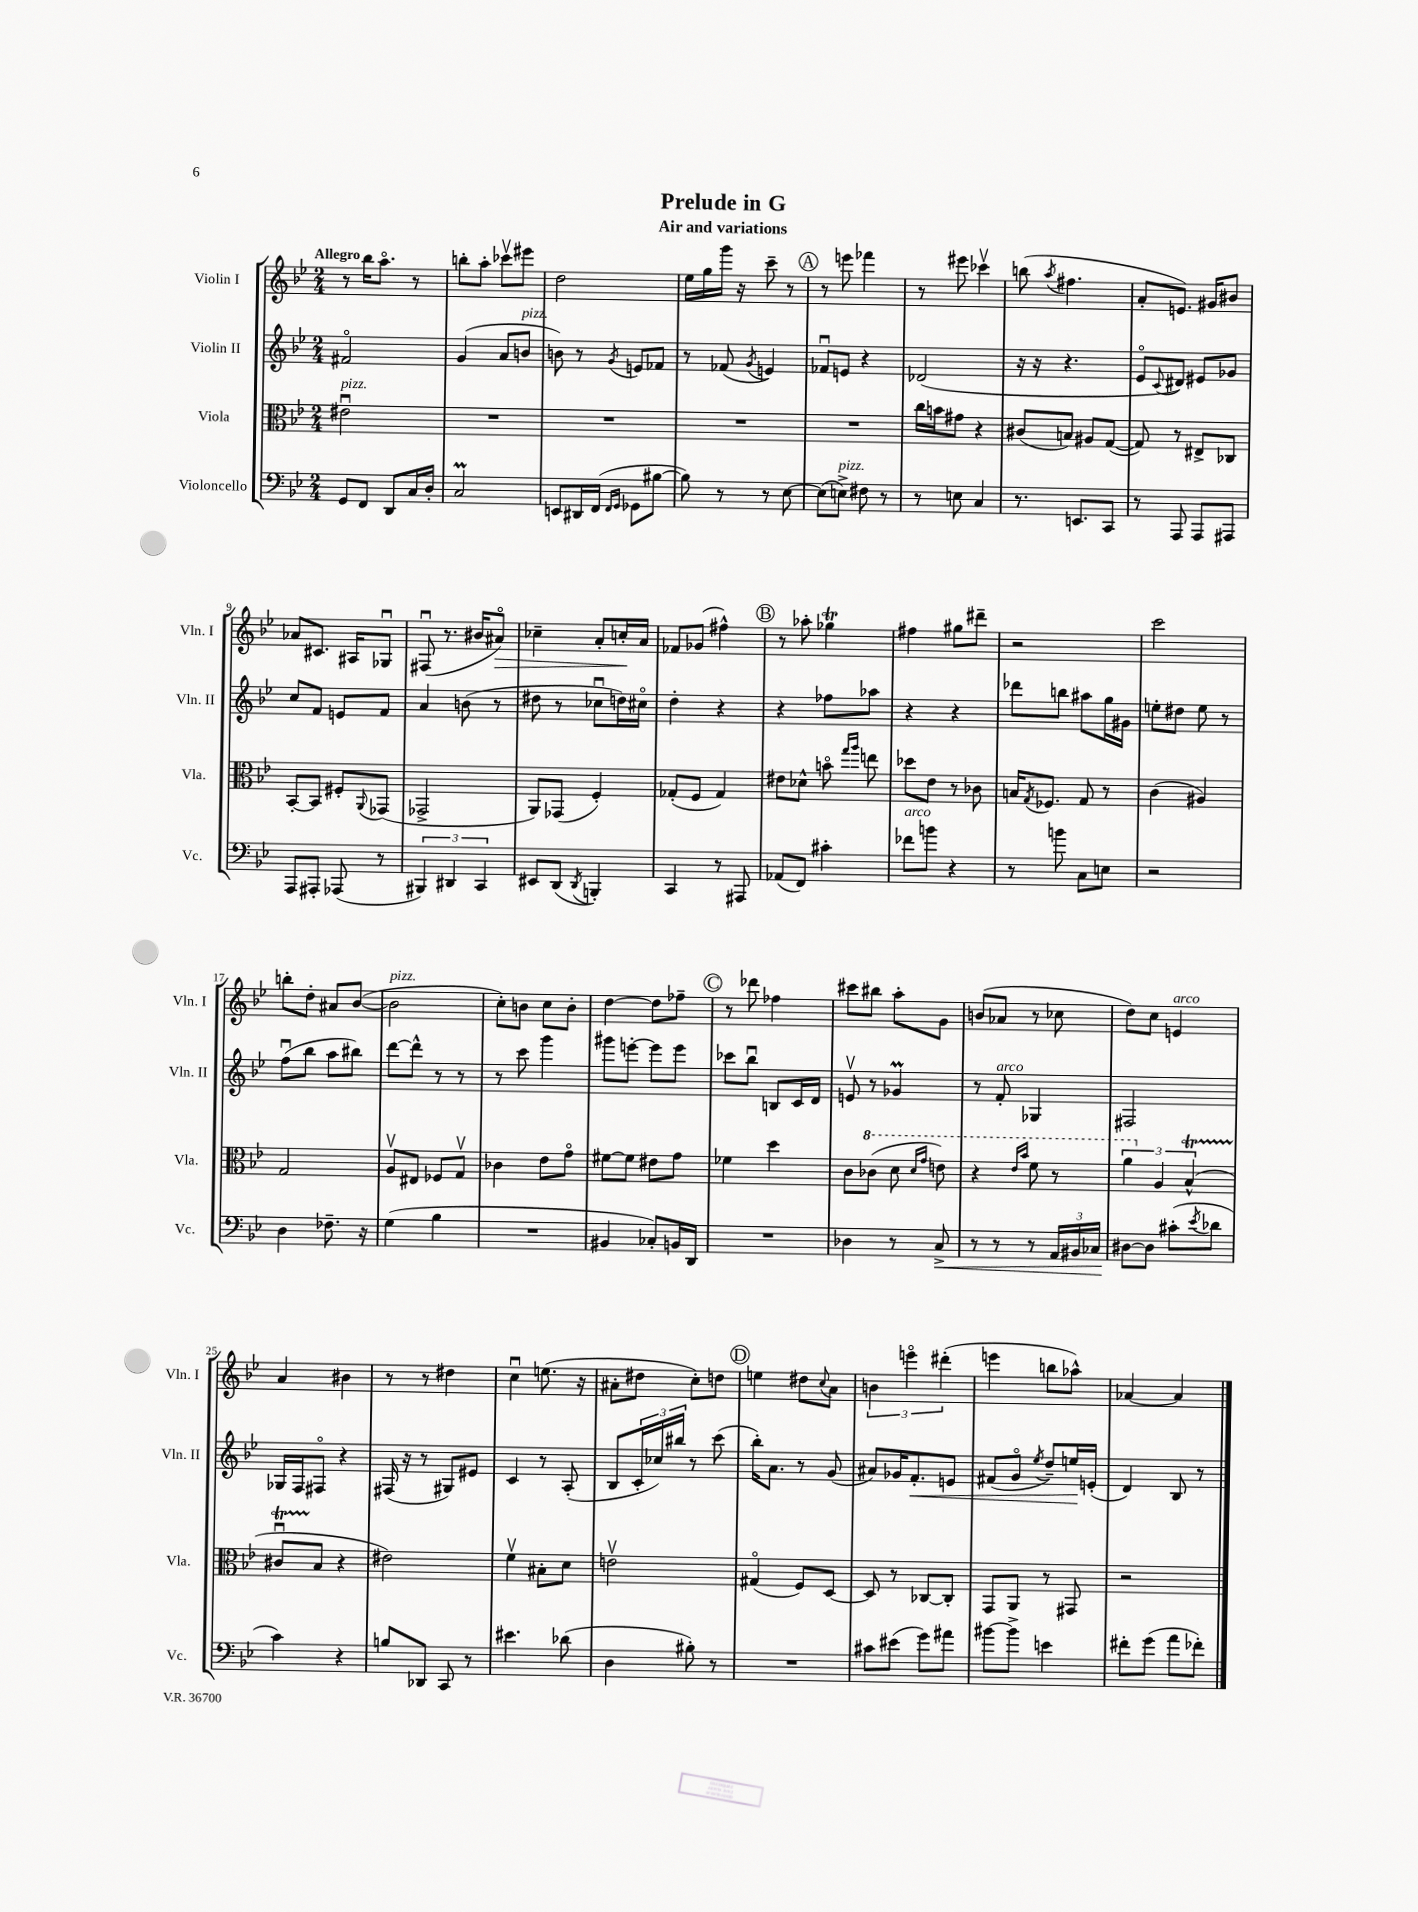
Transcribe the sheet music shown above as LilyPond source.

\header { title = "Prelude in G" subtitle = "Air and variations" }
<<
\new StaffGroup <<
\new Staff = "s0" \with { instrumentName = "Violin I" shortInstrumentName = "Vln. I" } {
    \clef treble \key bes \major \numericTimeSignature \time 2/4 \tempo "Allegro"
    r8 bes''16 a''8.\flageolet r8 |
    b''8-. a''8-. ces'''8\upbow eis'''8 |
    d''2 |
    ees''16 g''16 g'''16 r16 c'''8-- r8 |
    \mark \markup { \circle "A" } r8 e'''8 fes'''4 |
    r8 eis'''8 ces'''4\upbow |
    b''8( \acciaccatura { a''8 } fis''4. |
    a'8-. e'8.) gis'16 bis'8 |
    aes'8 cis'8. ais16 ges8\downbow |
    fis8\downbow( r8. bis'16 ais'8\flageolet\>) |
    ces''4-- a'8-. c''16-.\! a'16 |
    fes'8 ges'8( fis''4-^) |
    \mark \markup { \circle "B" } r8 aes''8-. ges''4\trill |
    fis''4 gis''8 dis'''8-- |
    r2 |
    c'''2 |
    b''8-. d''8-. ais'8 bes'8~( |
    bes'2^\markup { \italic "pizz." } |
    c''8-.) b'8 c''8 b'8-. |
    d''4~ d''8 fes''8-- |
    \mark \markup { \circle "C" } r8 des'''8 fes''4 |
    cis'''8 bis''8 a''8-. g'8 |
    b'8( aes'8 r8 ces''8 |
    d''8) c''8 e'4^\markup { \italic "arco" } |
    a'4 bis'4 |
    r8 r8 dis''4 |
    c''4\downbow e''8.( r16 |
    ais'8-. dis''8 c''8-.) d''8 |
    \mark \markup { \circle "D" } e''4 dis''8 \appoggiatura { c''8 } a'8 |
    \tuplet 3/2 { b'4 e'''4\flageolet dis'''4-.( } |
    e'''4 b''8 aes''8-^) |
    aes'4~ aes'4 \bar "|." |
}
\new Staff = "s1" \with { instrumentName = "Violin II" shortInstrumentName = "Vln. II" } {
    \clef treble \key bes \major \numericTimeSignature \time 2/4
    fis'2\flageolet |
    g'4( a'8 b'8^\markup { \italic "pizz." } |
    b'8) r8 \acciaccatura { g'8 } e'8 fes'8 |
    r8 fes'8( \acciaccatura { g'8 } e'4) |
    \mark \markup { \circle "A" } fes'8\downbow e'8 r4 |
    des'2( |
    r16 r16 r4. |
    ees'8\flageolet \appoggiatura { c'8 } dis'8) eis'8 ges'8 |
    c''8 f'8 e'8 f'8 |
    a'4 b'8( r8 |
    dis''8 r8 ces''8\downbow d''16) cis''16\flageolet |
    d''4-. r4 |
    \mark \markup { \circle "B" } r4 fes''8 aes''8 |
    r4 r4 |
    des'''8 b''8 ais''8 g''16 gis'16 |
    e''8-. dis''8 e''8 r8 |
    f''8\downbow( bes''8 a''8 bis''8) |
    d'''8~ d'''8-^ r8 r8 |
    r8 c'''8 g'''4 |
    gis'''8 e'''8~-. e'''8 e'''8 |
    \mark \markup { \circle "C" } ces'''8 bes''8\downbow b8 c'16 d'16 |
    e'8\upbow r8 ges'4\prall |
    r8 f'8-.^\markup { \italic "arco" } ges4 |
    fis2 |
    ges16 f16 fis8\flageolet r4 |
    fis16( r16 r8 gis8) eis'8 |
    c'4 r8 a8-.( |
    bes8 \tuplet 3/2 { c'16-. ces''16) bis''16 } r8 c'''8( |
    \mark \markup { \circle "D" } bes''16-.) a'8. r8 g'8( |
    ais'8) ges'16 f'8.-.\< e'8 |
    fis'8( g'8\flageolet \acciaccatura { ees''8 } d''8--) e''16\! e'16-.( |
    d'4) bes8 r8 \bar "|." |
}
\new Staff = "s2" \with { instrumentName = "Viola" shortInstrumentName = "Vla." } {
    \clef alto \key bes \major \numericTimeSignature \time 2/4
    eis'2\downbow^\markup { \italic "pizz." } |
    R2 |
    R2 |
    R2 |
    \mark \markup { \circle "A" } R2 |
    c''16 b'16 gis'8 r4 |
    cis'8( b8) ais8 g8~( |
    g8) r8 eis8-> ces8 |
    bes,8~-. bes,8 fis8-. \appoggiatura { a,8 } ges,8( |
    ges,2-> |
    a,8) ges,8( f4-.) |
    ges8-.( f8 ges4) |
    \mark \markup { \circle "B" } eis'8 des'8-^ b'8\flageolet \grace { g''16 a''16 } e''8 |
    des''8 ees'8 r8 ces'8 |
    b16 \acciaccatura { g8 } fes8. g8 r8 |
    c'4( ais4) |
    g2 |
    a8\upbow eis8 fes8 g8\upbow |
    ces'4 ees'8 g'8\flageolet |
    fis'8~ fis'8 eis'8 g'8 |
    \mark \markup { \circle "C" } fes'4 d''4 |
    c'8 \ottava #1 ces''8( d''8 \grace { d''16 g''16 } e''8) |
    r4 \grace { ees''16 bes''16 } f''8 r8 |
    \tuplet 3/2 { a''4 \ottava #0 a4 bes4-^\startTrillSpan( } |
    cis'8\downbow bes8\stopTrillSpan r4 |
    eis'2) |
    f'4\upbow bis8-. d'8 |
    e'2\upbow |
    \mark \markup { \circle "D" } gis4\flageolet( f8) d8~ |
    d8 r8 ces8~ ces8-. |
    g,8 a,8 r8 gis,8 |
    r2 \bar "|." |
}
\new Staff = "s3" \with { instrumentName = "Violoncello" shortInstrumentName = "Vc." } {
    \clef bass \key bes \major \numericTimeSignature \time 2/4
    g,8 f,8 d,8 c16 d16-. |
    c2\prall |
    e,8 dis,16 f,16( \grace { f,16 g,16 } ges,8 bis8~ |
    bis8) r8 r8 ees8~ |
    \mark \markup { \circle "A" } ees8( e8->^\markup { \italic "pizz." }) fis8 r8 |
    r8 e8 c4 |
    r8. e,8. c,8 |
    r8 a,,8 a,,8 ais,,8 |
    a,,8 ais,,8-. aes,,8( r8 |
    \tuplet 3/2 { bis,,4) dis,4 c,4 } |
    eis,8 d,8( \acciaccatura { d,8 } b,,4-.) |
    c,4 r8 ais,,8 |
    \mark \markup { \circle "B" } aes,8( f,8) cis'4-. |
    fes'8^\markup { \italic "arco" } b'8 r4 |
    r8 b'8 c8 e8 |
    r2 |
    d4 fes8.-- r16 |
    g4( bes4 |
    R2 |
    bis,4 ces8-.) b,16 d,16 |
    \mark \markup { \circle "C" } R2 |
    des4 r8 c8->\< |
    r8 r8 r8 \tuplet 3/2 { a,16 bis,16 ces16 } |
    dis8~\! dis8 cis'8-.( \acciaccatura { ees'8 } des'8 |
    c'4) r4 |
    b8 des,8 c,8 r8 |
    eis'4. des'8( |
    d4 bis8-.) r8 |
    \mark \markup { \circle "D" } R2 |
    cis'8 eis'8( g'8) ais'8 |
    bis'8~ bis'8-> e'4 |
    fis'8-. g'8( a'8 fes'8-.) \bar "|." |
}
>>
>>
